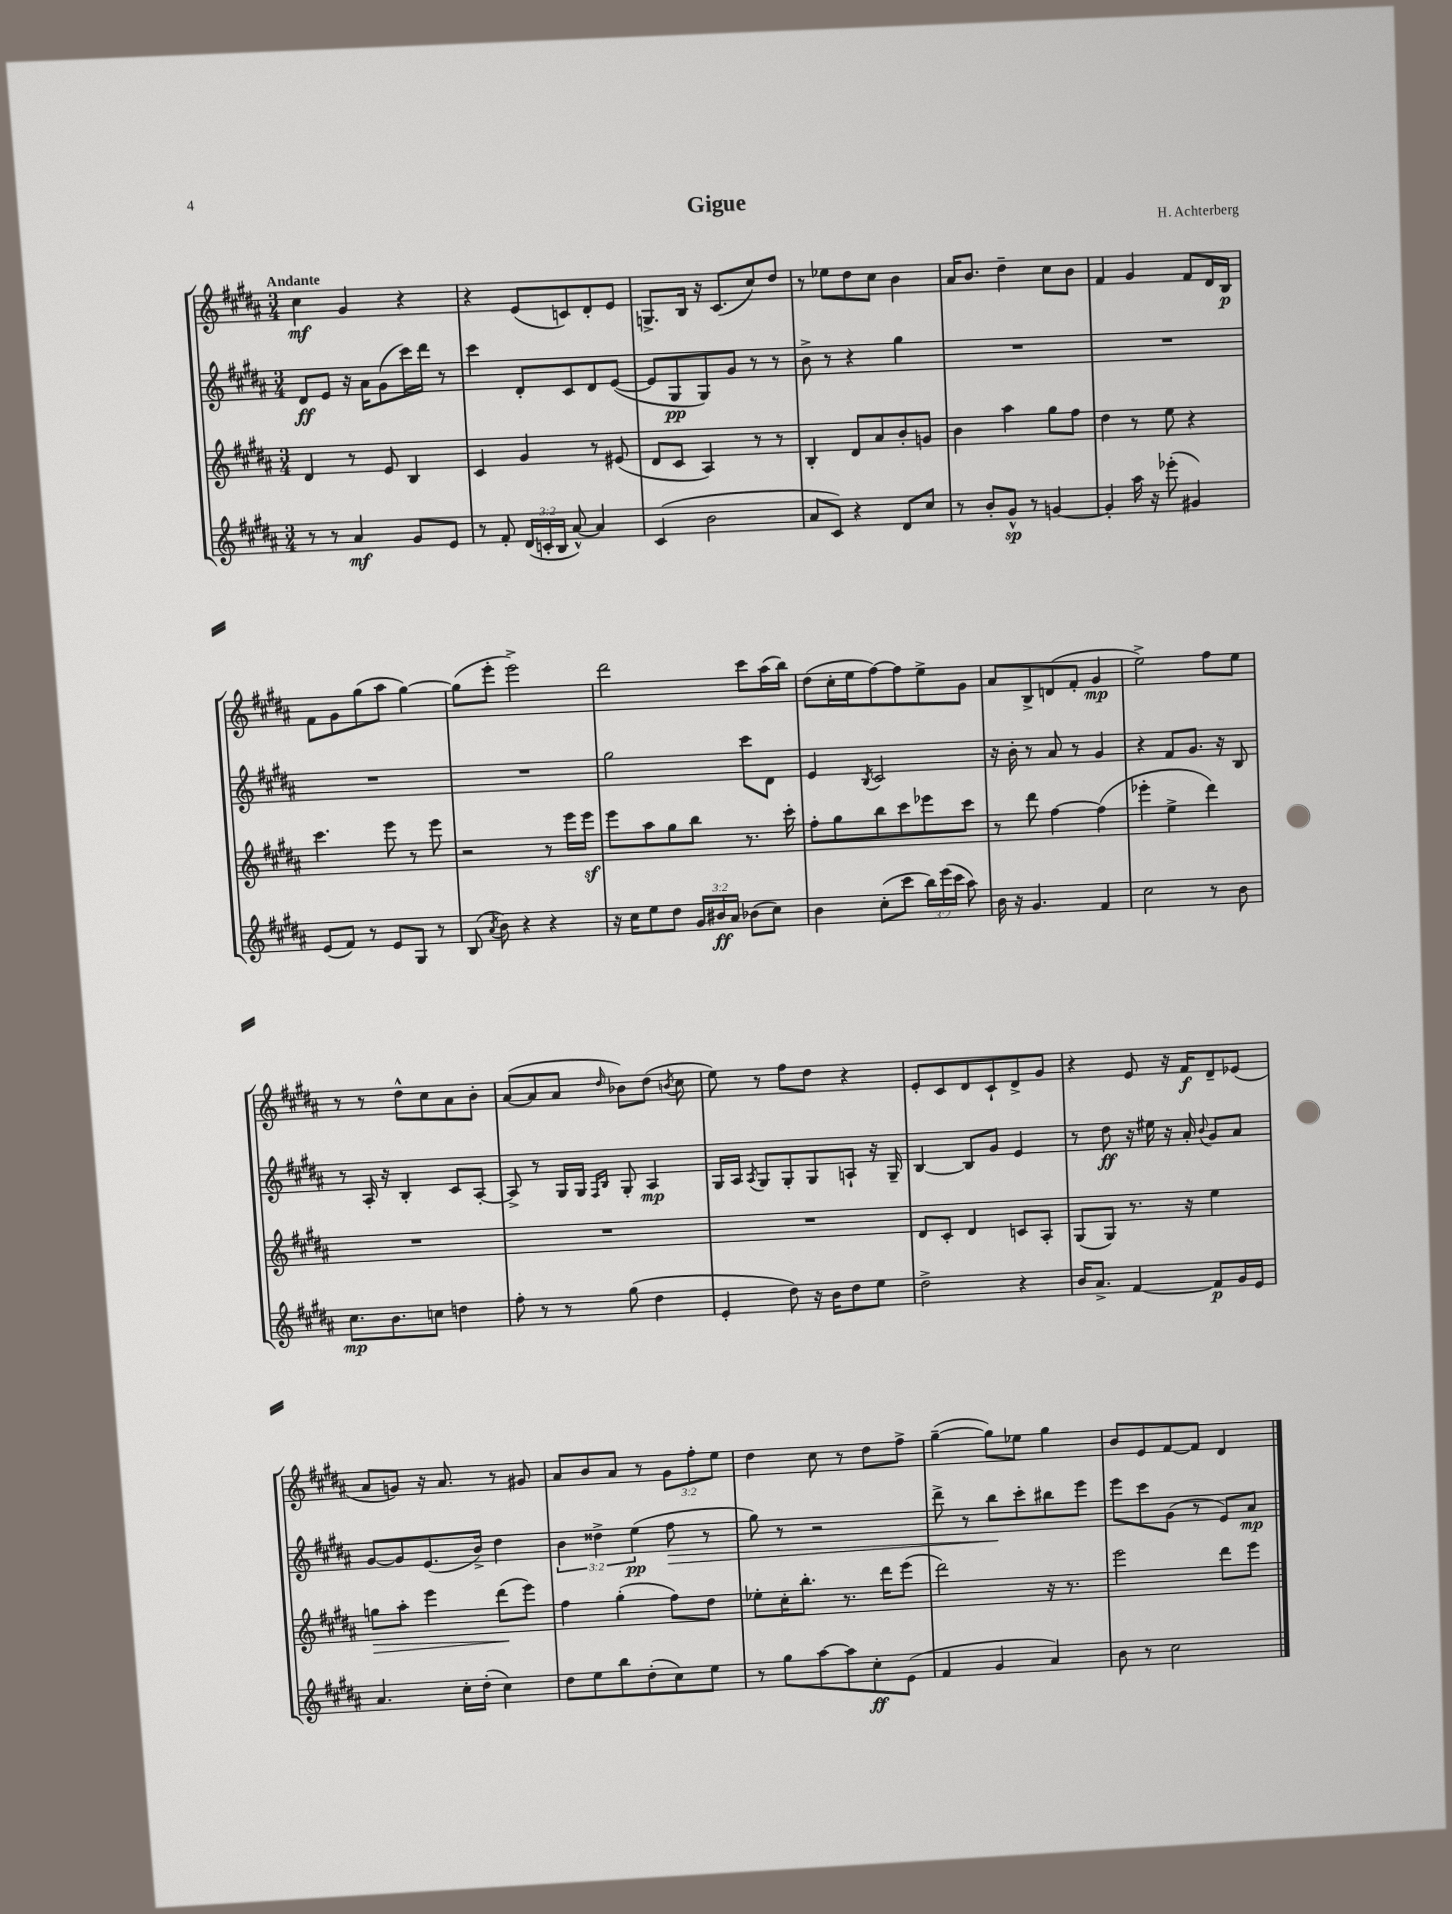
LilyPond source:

\header { title = "Gigue" composer = "H. Achterberg" }
<<
\new StaffGroup <<
\new Staff = "s0" {
    \clef treble \key b \major \numericTimeSignature \time 3/4 \override Staff.TupletNumber.text = #tuplet-number::calc-fraction-text \tempo "Andante"
    \autoBeamOff cis''4\mf gis'4 r4 |
    r4 e'8[( c'8) dis'8-. e'8] |
    g8.[-> b16] r16 cis'8.[( cis''8) dis''8] |
    r8 ees''8[ dis''8 cis''8] b'4 |
    ais'16[ b'8.] dis''4-- cis''8[ b'8] |
    fis'4 gis'4 fis'8[ dis'16 b16]\p |
    fis'8[ gis'8 gis''8( ais''8] gis''4~) |
    gis''8[( e'''8]-. e'''2->) |
    dis'''2 cis'''8[ ais''16( b''16]) |
    dis''8[( cis''16-. e''16 fis''8~) fis''8 e''8-> gis'8] |
    ais'8[ b8-> d'8( fis'8]-. gis'4\mp |
    e''2->) fis''8[ e''8] |
    r8 r8 dis''8[-^ cis''8 ais'8 b'8]-. |
    ais'8[~( ais'8 ais'8] \grace { dis''16 } bes'8[) dis''8]( \acciaccatura { b'8 } cis''8 |
    e''8) r8 fis''8[ dis''8] r4 |
    e'8[-. cis'8 dis'8 cis'8-! dis'8-> gis'8] |
    r4 e'8 r16 fis'16[\f dis'8-- ees'8]( |
    ais'8[ g'8]) r16 ais'8. r8 gis'8 |
    ais'8[ b'8 ais'8] r8 \tuplet 3/2 { gis'8[ fis''8-. e''8] } |
    dis''4 cis''8 r8 dis''8[ fis''8]-> |
    gis''4~--( gis''8[) ees''8] gis''4 |
    b'8[ e'8 fis'8~ fis'8] dis'4 \bar "|." |
}
\new Staff = "s1" {
    \clef treble \key b \major \numericTimeSignature \time 3/4 \override Staff.TupletNumber.text = #tuplet-number::calc-fraction-text
    \autoBeamOff dis'8[\ff e'8] r16 ais'16[ gis'8( cis'''16) dis'''16] r8 |
    cis'''4 dis'8[-. cis'8 dis'8 e'8]~( |
    e'8[ gis8\pp gis8) gis'8] r8 r8 |
    b'8-> r8 r4 gis''4 |
    R2. |
    R2. |
    R2. |
    R2. |
    gis''2 cis'''8[ dis'8] |
    e'4 \acciaccatura { b8 } cis'2 |
    r16 b'16-. r8 ais'8 r8 gis'4 |
    r4 fis'8[ gis'8.] r16 b8 |
    r8 ais16-. r16 b4-. cis'8[ ais8]~-. |
    ais8-> r8 gis16[ gis16] \grace { fis16[ b16] } gis8-. ais4\mp |
    gis16[ ais16] \acciaccatura { ais8 } gis8[ gis8-. gis8 a8]-! r16 gis16-- |
    b4~ b8[ gis'8] e'4 |
    r8 dis''8\ff r16 eis''16 r16 ais'16-. \appoggiatura { b'8 } gis'8[ ais'8] |
    gis'8[~ gis'8 e'8.( b'16]->) dis''4 |
    \tuplet 3/2 { b'4 disis''4-> e''4\pp( } fis''8\> r8 |
    gis''8) r8 r2 |
    dis'''8-> r8 b''8[\! cis'''8-. bis''8 e'''8] |
    e'''8[ cis'''8 gis'8]( r8 e'8[) ais'8]\mp \bar "|." |
}
\new Staff = "s2" {
    \clef treble \key b \major \numericTimeSignature \time 3/4
    \autoBeamOff dis'4 r8 e'8 b4 |
    cis'4 gis'4 r8 eis'8( |
    dis'8[ cis'8] ais4) r8 r8 |
    b4-. dis'8[ ais'8 b'8-. g'8] |
    b'4 ais''4 gis''8[ fis''8] |
    dis''4 r8 e''8 r4 |
    cis'''4. e'''8 r8 e'''8 |
    r2 r8 e'''16[ e'''16]\sf |
    e'''8[ ais''8 gis''8 b''8] r8. cis'''16-. |
    fis''8[-. gis''8 b''8 cis'''8 ees'''8 cis'''8] |
    r8 dis'''8 fis''4~ fis''4( |
    ees'''4-. e''4-> dis'''4) |
    R2. |
    R2. |
    R2. |
    dis'8[ cis'8]-. dis'4 c'8[ ais8]-. |
    gis8[( gis8]) r8. r16 e''4 |
    g''8[\> ais''8]-. e'''4 dis'''8[\!( e'''8]) |
    fis''4 gis''4-.( fis''8[) dis''8] |
    ees''8[-. cis''16-. b''8.]-. r8. dis'''16[ e'''8]( |
    dis'''2) r16 r8. |
    e'''2 dis'''8[ e'''8] \bar "|." |
}
\new Staff = "s3" {
    \clef treble \key b \major \numericTimeSignature \time 3/4 \override Staff.TupletNumber.text = #tuplet-number::calc-fraction-text
    \autoBeamOff r8 r8 ais'4\mf gis'8[ e'8] |
    r8 fis'8-. \tuplet 3/2 { dis'16[( c'16-. b16] } ais'8~-^) ais'4 |
    cis'4( b'2 |
    ais'8[ cis'8]) r4 dis'8[ cis''8] |
    r8 b'8[-. gis'8]-^\sp r8 g'4~ |
    g'4-. ais''16 r16 ees'''8-.( gis'4) |
    e'8[( fis'8]) r8 e'8[ gis8] r8 |
    b8( \acciaccatura { ais'8 } b'8) r4 r4 |
    r16 cis''16[ e''8 dis''8] \tuplet 3/2 { gis'16[ bis'16\ff ais'16] } bes'8[( cis''8]) |
    b'4 cis''8[-.( cis'''8] \tuplet 3/2 { b''16[) e'''16( cis'''16] } ais''8) |
    b'16 r16 gis'4. fis'4 |
    cis''2 r8 b'8 |
    cis''8.[\mp b'8. c''8] d''4 |
    fis''8-. r8 r8 gis''8( dis''4 |
    e'4-. dis''8) r16 b'16[ dis''8 e''8] |
    dis''2-> r4 |
    b'16[ ais'8.]-> fis'4~ fis'8[\p gis'16 e'16] |
    ais'4. cis''16[-. dis''16]-.( cis''4) |
    dis''8[ e''8 b''8 dis''8-.( cis''8) e''8] |
    r8 gis''8[ ais''8~ ais''8 cis''8-.\ff e'8]( |
    fis'4 gis'4 ais'4) |
    b'8 r8 cis''2 \bar "|." |
}
>>
>>
\layout { \context { \Score \remove "Bar_number_engraver" } }
